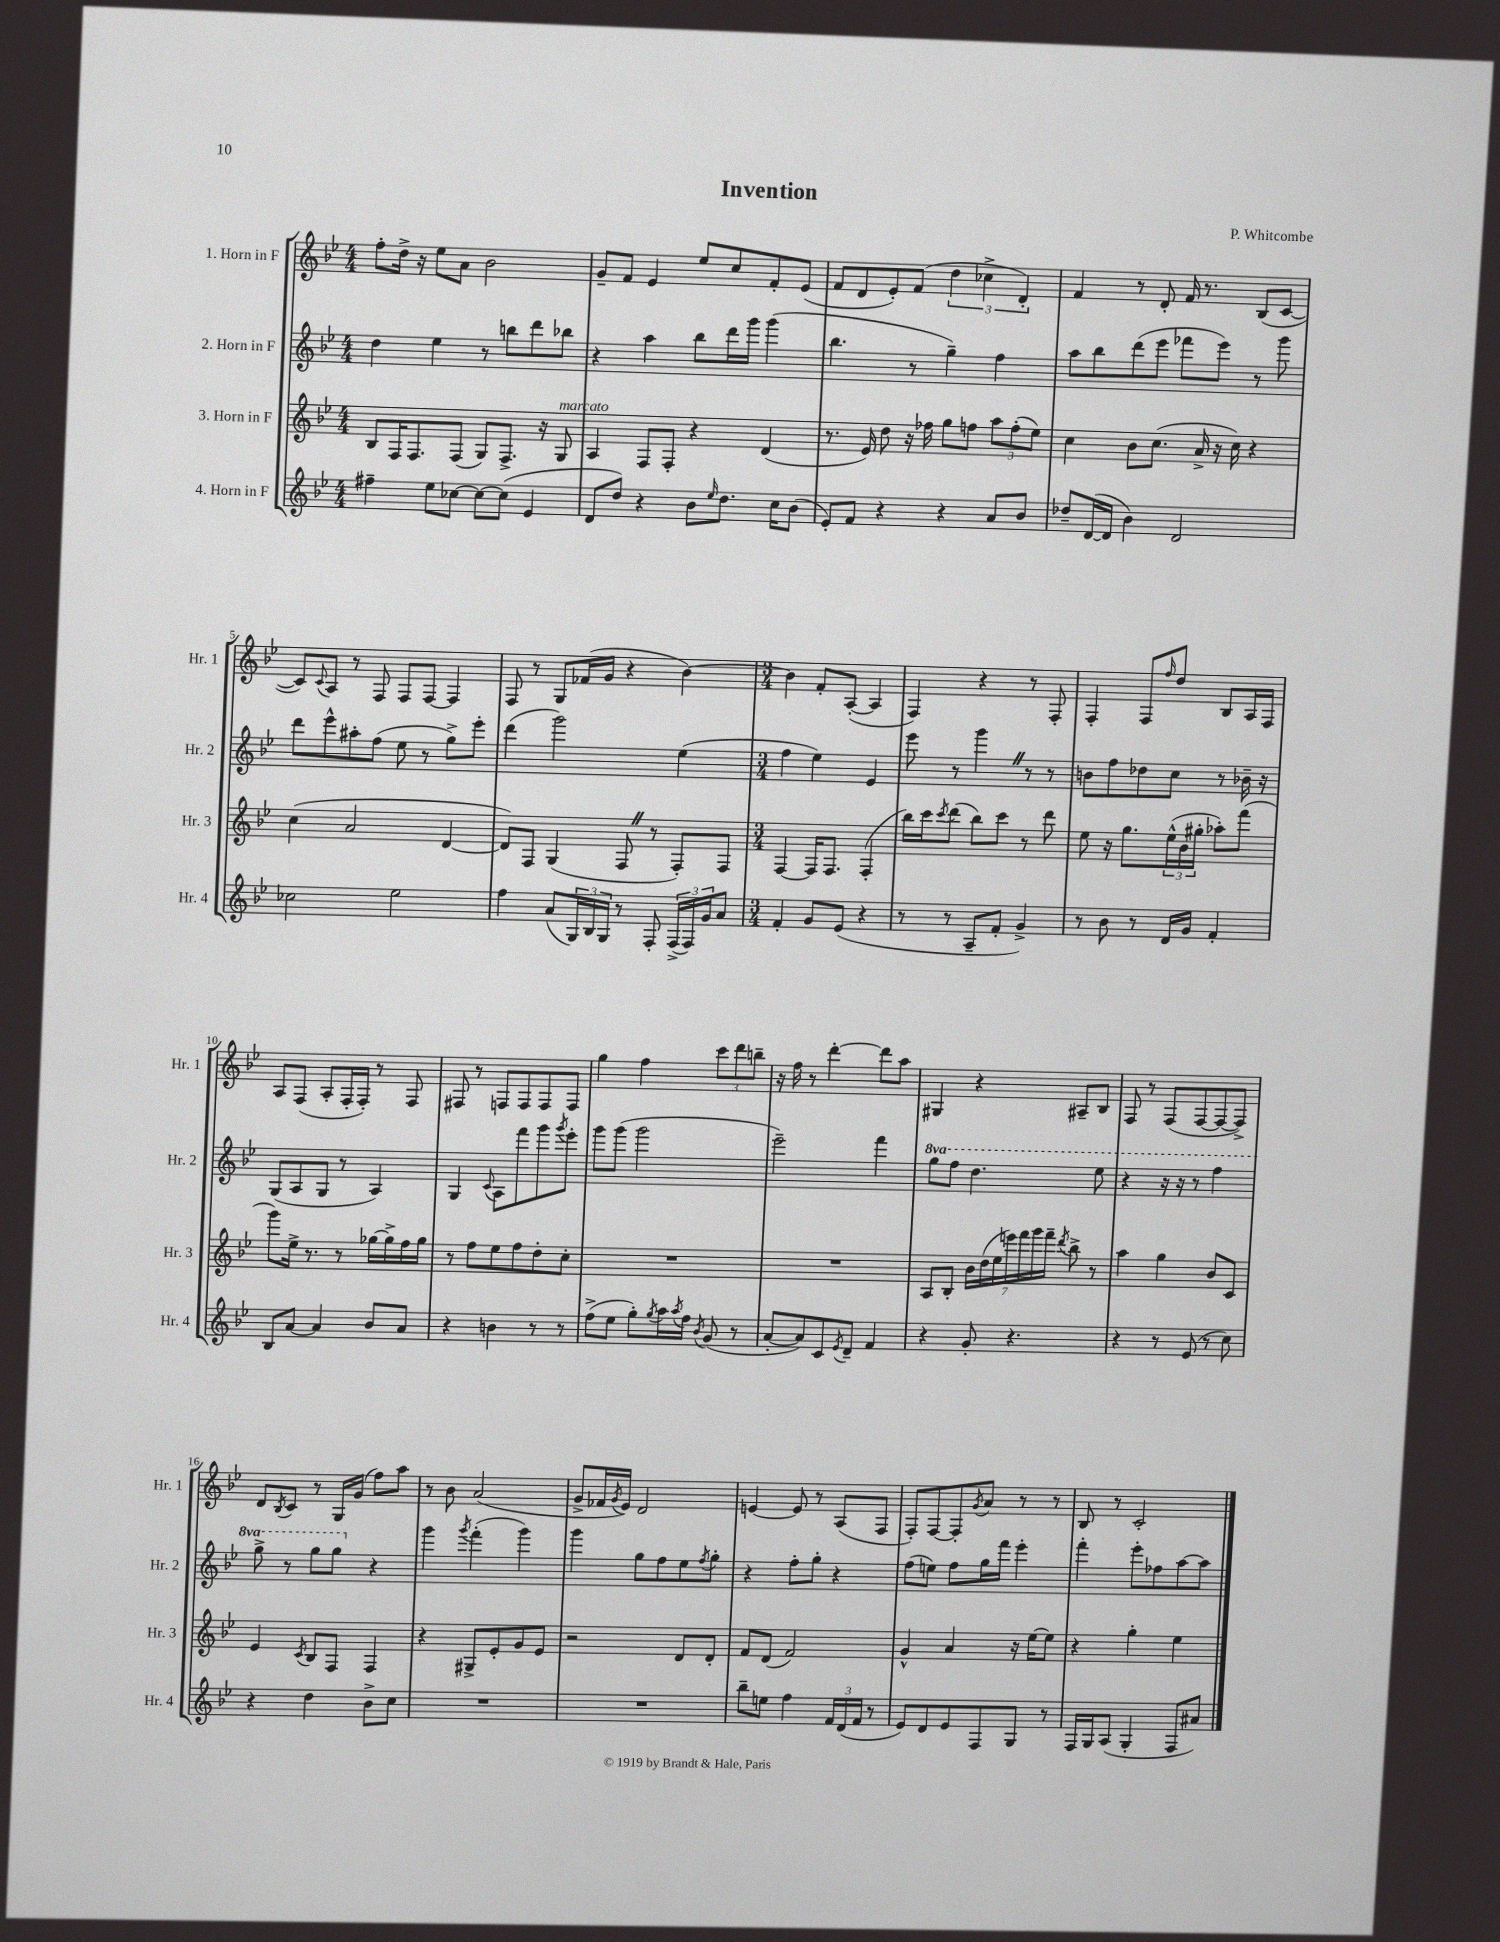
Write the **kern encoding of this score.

**kern	**kern	**kern	**kern
*part4	*part3	*part2	*part1
*staff4	*staff3	*staff2	*staff1
*I"4. Horn in F	*I"3. Horn in F	*I"2. Horn in F	*I"1. Horn in F
*I'Hr. 4	*I'Hr. 3	*I'Hr. 2	*I'Hr. 1
*clefG2	*clefG2	*clefG2	*clefG2
*k[b-e-]	*k[b-e-]	*k[b-e-]	*k[b-e-]
*M4/4	*M4/4	*M4/4	*M4/4
=1	=1	=1	=1
4ff#X~\	8B-/L	4dd\	8ff'\L
.	16F/K	.	16dd^\Jk
.	8.F/	.	16r
8ee-\L	.	4ee-\	8ee-\L
[8cc-X\J	(8F/J	.	8a\J
8cc-\L_	8G/L)	8r	2b-\
(8cc-\J]	8.F^/J	8bbn\L	.
4e-/	.	8ddd\	.
.	16r	.	.
!	!LO:TX:a:i:t=marcato	!	!
.	8G/	8bb-X\J	.
=2	=2	=2	=2
8d/L	4A/	4r	8g~/L
8dd/J)	.	.	8f/J
4r	8F/L	4aa\	4e-/
.	8F'/J	.	.
8b-\L	4r	8bb-\L	8ee-/L
16qqee-/	.	.	.
8.dd\J	.	16ddd\L	8cc/
.	.	16ggg\JJ	.
.	(4d/	(4ggg\	8f'/
16cc\KL	.	.	.
(8b-\J	.	.	(8e-/J
=3	=3	=3	=3
8e-'/L)	8.r	4.bb-\	8f/L
8f/J	.	.	8d/
.	16e-/)	.	.
4r	8dd\	.	8e-'/)
.	16r	8r	(8f/J
.	16ff-X\	.	.
4r	8gg\L	4gg~\)	6dd\
.	8ffn\J	.	.
.	.	.	6cc-X^\
8a/L	12aa\L	4ff\	.
.	(12ff'\	.	6d'/)
8b-/J	.	.	.
.	12ee-\J)	.	.
=4	=4	=4	=4
8dd-X~/L	4cc\	8aa\L	4f/
([16d/L	.	8bb-\	.
16d/JJ]	.	.	.
4b-\)	8b-\L	(8ddd\	8r
.	(8.cc\J	8eee-\J	8d'/
2d/	.	8fff-X\L	16f/
.	16a^/	.	8.r
.	16r	8eee-\J)	.
.	16cc\)	.	.
.	4r	8r	(8B-/L
.	.	8ggg\	[8c/J
!!LO:LB:g=z
=5	=5	=5	=5
2cc-X\	(4cc\	8ddd\L	8c/L])
.	.	.	8qqc/
.	.	8eee-^^\	8A/J
.	2a/	8aa#X'\	8r
.	.	(8ff\J	8F/
2ee-\	.	8ee-\	8F/L
.	.	8r	[8F/J
.	[4d/	8gg^\L)	4F/]
.	.	8eee-'\J	.
=6	=6	=6	=6
4ff\	8d/L])	(4ddd\	8F/
.	8F/J	.	8r
(8a/L	(4G/	2ggg\)	8G/L
24G/L)	.	.	(16f-X/L
24B-/	.	.	.
.	.	.	16g/JJ
24G/JJ	.	.	.
8r	8FZ/	.	4r
8F'/	8r	.	.
(24F^/LL	8F'/L)	(4ee-\	[4b-\)
24F/)	.	.	.
24g/J	.	.	.
8a/J	8F/J	.	.
=7	=7	=7	=7
*M3/4	*M3/4	*M3/4	*M3/4
4f'/	[4F/	4ff\	4b-\]
8g/L	16F/KL]	4ee-\)	8f'/L
.	8.F/J	.	.
(8e-/J	.	.	([8A'/J
4r	(4F'/	4e-/	4A/]
=8	=8	=8	=8
8r	16bb-\LL)	8eee-\	4F/)
.	16ccc\J	.	.
.	8qccc/	.	.
8r	(8ddd\J	8r	.
8A~/L	8bb-\L)	4gggZ\	4r
8f'/J	8ccc\J	.	.
4g^/)	8r	8r	8r
.	8ddd\	8r	8F'/
=9	=9	=9	=9
8r	8ee-\	8bn\L	4F'/
8b-\	16r	8ff\	.
.	8.gg\L	.	.
8r	.	8dd-X\	8F/L
.	.	.	16qqff/
16d/LL	(24ee-^^\L	8cc\J	8dd/J
.	24b-\	.	.
16g/JJ	.	.	.
.	24gg#X'\JJ	.	.
4f'/	8aa-X'\L)	8r	8B-/L
.	(8fff\J	16b-X~\	16A/L
.	.	16r	16F/JJ
!!LO:LB:g=z
=10	=10	=10	=10
8B-/L	8ggg\L)	(8G/L	8A/L
[8a/J	16ee-^\Jk	8A/	(8F/J
.	8.r	.	.
4a/]	.	8G/J	8A'/L
.	8r	8r	16F'/L
.	.	.	16F'/JJ)
8b-/L	[16gg-X\LL	4A/)	8r
.	16gg-^\]	.	.
8a/J	16ff\	.	8F/
.	16gg-\JJ	.	.
=11	=11	=11	=11
4r	8r	4G/	8F#X/
.	8ff\L	.	8r
.	.	8qqc/	.
4bn\	8ee-\	8A\L	8Fn/L
.	8ff\	8fff\	8F/
8r	8dd'\	8ggg\	8F/
.	.	8qggg/	.
8r	8cc'\J	8eee-'\J	8F/J
=12	=12	=12	=12
(8ff^\L	2.r	8ggg\L	4gg\
8ee-\J	.	(8ggg\J	.
8gg'\L)	.	2ggg\	4ff\
8qgg/	.	.	.
16aa\L	.	.	.
8qaa/	.	.	.
16ff\JJ	.	.	.
8qb-/	.	.	.
(8g/	.	.	12ccc\L
.	.	.	12ddd\
8r	.	.	.
.	.	.	12bbn~\J
=13	=13	=13	=13
[8a'/L	2.r	2eee-~\)	16r
.	.	.	16ff\
8a/])	.	.	8r
8c/	.	.	[4ddd'\
8qe-/	.	.	.
8d~/J	.	.	.
4f/	.	4fff\	8ddd\L]
.	.	.	8aa\J
=14	=14	=14	=14
*	*	*8va	*
4r	8A/L	8ggg\L	4G#X/
.	8B-'/J	8fff\J	.
8g'/	28b-\LL	4.ddd\	4r
.	(28dd\	.	.
.	28ee-\	.	.
.	28eeen\)	.	.
4.r	.	.	.
.	28fff\	.	.
.	28ggg\	.	.
.	28fff~\JJ	.	.
.	8qddd/	.	.
.	8bb-^\	.	8A#X~/L
.	8r	8eee-\	8B-/J
=15	=15	=15	=15
4r	4aa\	4r	8F/
.	.	.	8r
8r	4gg\	16r	(8F/L
.	.	16r	.
(8e-/	.	8r	[8F/
8r	8b-/L	4fff\	8F/_
8cc\)	8c/J	.	8F^/J])
!!LO:LB:g=z
=16	=16	=16	=16
4r	4e-/	8ggg^\	8d/L
.	.	.	8qB-/
.	.	8r	8c/J
.	8qc/	.	.
4dd\	8B-/L	8ggg\L	8r
.	8F/J	8ggg\J	16G/LL
.	.	.	(16g/JJ
*	*	*X8va	*
8b-^\L	4F/	4r	8ff\L)
8cc\J	.	.	8aa\J
=17	=17	=17	=17
2.r	4r	4ggg\	8r
.	.	.	8b-\
.	.	8qggg/	.
.	8G#X^/L	(4fff'\	(2a/
.	8e-'/	.	.
.	8g/	4ggg\)	.
.	8e-/J	.	.
=18	=18	=18	=18
2.r	2r	4ggg\	8g^/L
.	.	.	16f-X/L
.	.	.	8qg/
.	.	.	16e-/JJ)
.	.	8gg\L	2d/
.	.	8ff\	.
.	8d/L	8ee-\	.
.	.	8qff/	.
.	8d'/J	8gg'\J	.
=19	=19	=19	=19
8bb-~\L	8f/L	4r	[4en/
8een\J	(8d/J	.	.
4ff\	2f/)	8ff'\L	8e/]
.	.	8gg'\J	8r
24f/LL	.	4r	(8A/L
(24d/	.	.	.
24f/JJ	.	.	.
8r	.	.	8F/J
=20	=20	=20	=20
8e-/L)	4g^^/	(8ff\L	8F'/L)
8d/	.	8een\J)	[8F/
8e-/	4a/	8ff\L	8F'/]
.	.	.	8qg/
8F/	.	16gg\L	8a/J
.	.	16fff\JJ	.
8G/J	16r	4eee-'\	8r
.	[16ee-\KL	.	.
8r	8ee-\J]	.	8r
=21	=21	=21	=21
16F/LL	4r	4fff'\	8B-/
16G/J	.	.	.
(8A/J	.	.	8r
4G'/	4gg'\	8eee-'\L	2c'/
.	.	8ff-X\	.
8F/L	4ee-\	[8aa\	.
8a#X/J)	.	8aa\J]	.
==	==	==	==
*-	*-	*-	*-
